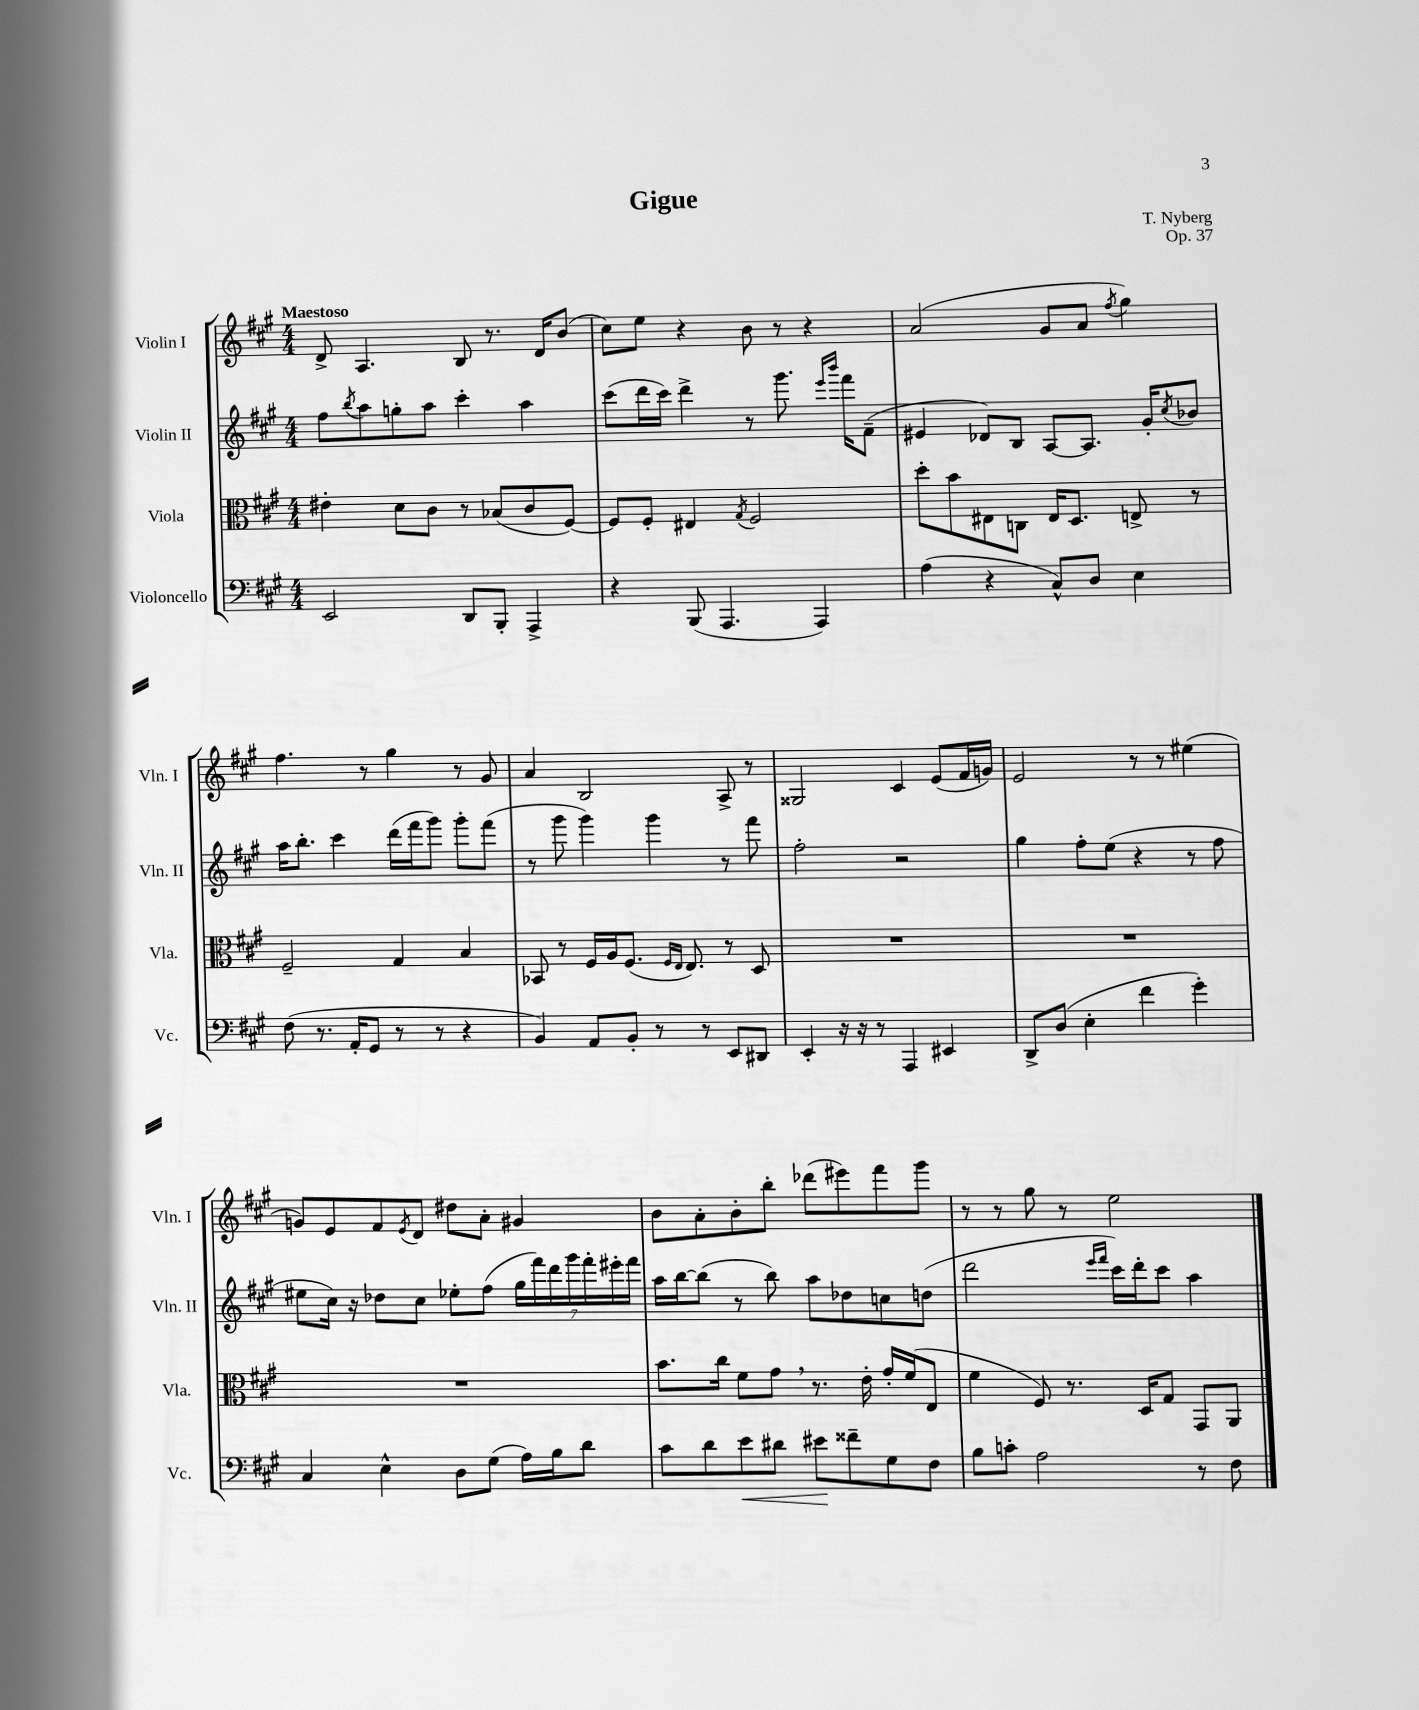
\header { title = "Gigue" composer = "T. Nyberg" opus = "Op. 37" }
<<
\new StaffGroup <<
\new Staff = "s0" \with { instrumentName = "Violin I" shortInstrumentName = "Vln. I" } {
    \clef treble \key a \major \numericTimeSignature \time 4/4 \tempo "Maestoso"
    d'8-> a4. b8 r8. d'16 b'8( |
    cis''8) e''8 r4 b'8 r8 r4 |
    a'2( gis'8 a'8 \acciaccatura { fis''8 } gis''4) |
    fis''4. r8 gis''4 r8 gis'8 |
    a'4 b2 a8-> r8 |
    gisis2 cis'4 e'8( fis'16 g'16) |
    e'2 r8 r8 eis''4( |
    g'8) e'8 fis'8 \acciaccatura { e'8 } d'8 dis''8 a'8-. gis'4 |
    b'8 a'8-. b'8-. b''8-. des'''8( eis'''8) fis'''8 gis'''8 |
    r8 r8 gis''8 r8 e''2 \bar "|." |
}
\new Staff = "s1" \with { instrumentName = "Violin II" shortInstrumentName = "Vln. II" } {
    \clef treble \key a \major \numericTimeSignature \time 4/4
    fis''8 \acciaccatura { b''8 } a''8 g''8-. a''8 cis'''4-. a''4 |
    cis'''8( d'''16 cis'''16) d'''4-> r8 gis'''8. \grace { e'''16 b'''16 } fis'''16 fis'8--( |
    eis'4 des'8) b8 a8~ a8. gis'16-. \acciaccatura { cis''8 } bes'8 |
    a''16 b''8.-. cis'''4 d'''16( fis'''16 gis'''8) gis'''8-. fis'''8( |
    r8 gis'''8 gis'''4) gis'''4 r8 fis'''8 |
    fis''2-. r2 |
    gis''4 fis''8-. e''8( r4 r8 fis''8 |
    eis''8 cis''16) r16 des''8 cis''8 ees''8-. fis''8( \tuplet 7/4 { gis''16 fis'''16) d'''16 gis'''16 fis'''16-. eis'''16-. fis'''16 } |
    a''16 b''16~ b''8( r8 b''8) a''8 des''8 c''8 d''8( |
    d'''2 \grace { e'''16 fis'''16 } cis'''16) d'''16-. cis'''8 a''4 \bar "|." |
}
\new Staff = "s2" \with { instrumentName = "Viola" shortInstrumentName = "Vla." } {
    \clef alto \key a \major \numericTimeSignature \time 4/4
    eis'4-. d'8 cis'8 r8 bes8( cis'8 fis8~) |
    fis8 fis8-. eis4 \acciaccatura { gis8 } fis2 |
    d''8-. b'8 eis8 c8 eis16 d8. e8-> r8 |
    fis2-- gis4 b4 |
    bes,8 r8 fis16 a16 fis8.( \grace { fis16 e16 } e8.) r8 d8 |
    R1 |
    R1 |
    R1 |
    b'8. cis''16 fis'8 gis'8 \breathe r8. e'16-. gis'16-. fis'16( e8 |
    fis'4 fis8) r8. d16 gis8 gis,8 a,8 \bar "|." |
}
\new Staff = "s3" \with { instrumentName = "Violoncello" shortInstrumentName = "Vc." } {
    \clef bass \key a \major \numericTimeSignature \time 4/4
    e,2 d,8 b,,8-. a,,4-> |
    r4 b,,8( a,,4. a,,4) |
    a4( r4 cis8-^) d8 e4 |
    fis8( r8. a,16-. gis,8 r8 r8 r4 |
    b,4) a,8 b,8-. r8 r8 e,8 dis,8 |
    e,4-. r16 r16 r8 a,,4 eis,4 |
    d,8-> d8( e4-. fis'4 gis'4-.) |
    cis4 e4-^ d8 gis8( a16) b16 d'8 |
    cis'8 d'8 e'8\< dis'8 eis'8\! fisis'8-- gis8 fis8 |
    b8 c'8-. a2 r8 fis8 \bar "|." |
}
>>
>>
\layout { \context { \Score \remove "Bar_number_engraver" } }
